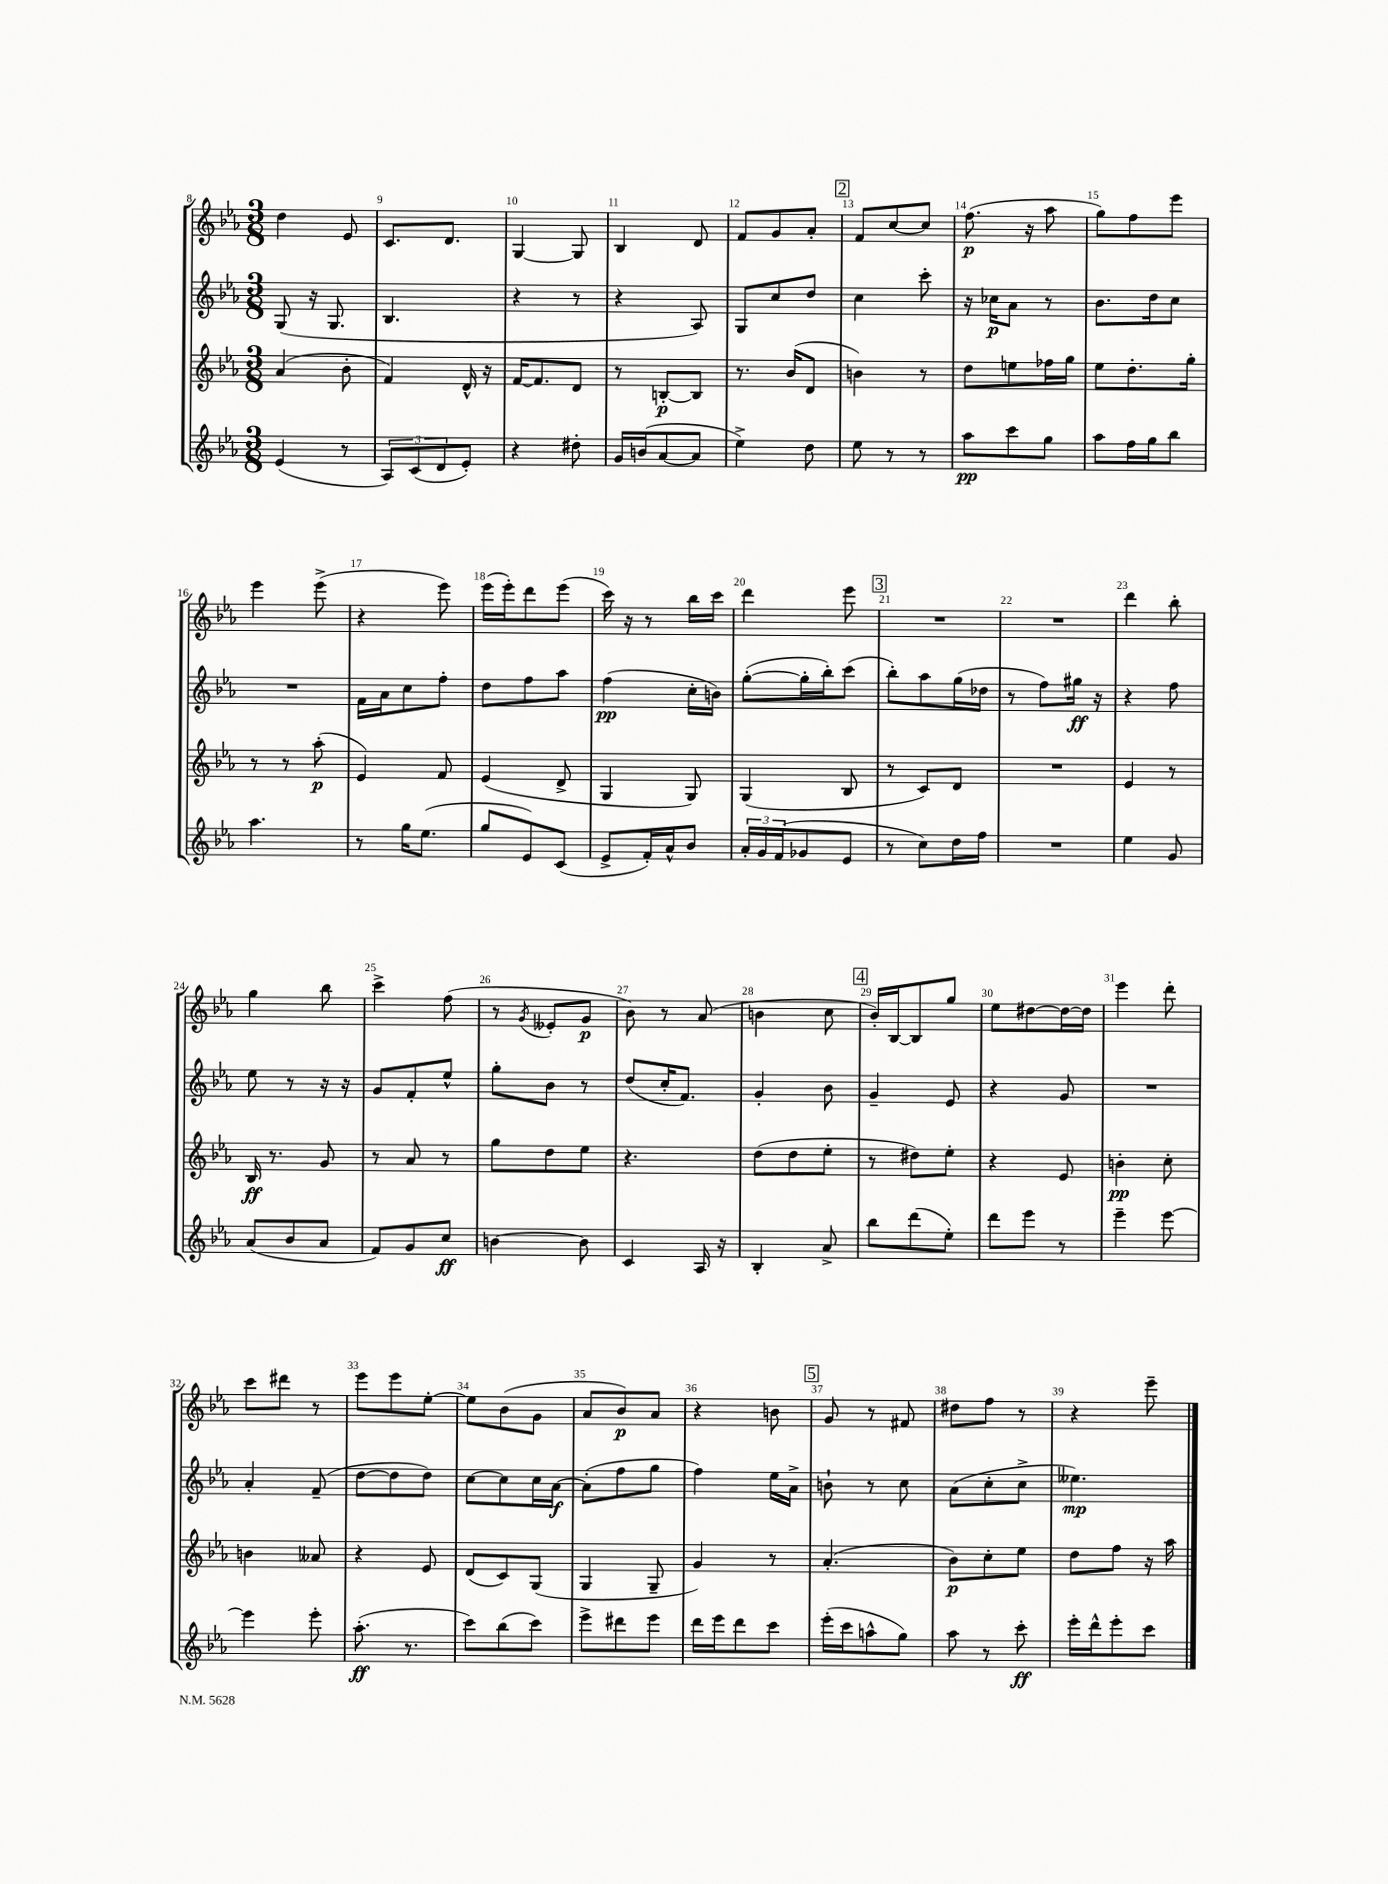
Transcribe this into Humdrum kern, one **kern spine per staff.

**kern	**kern	**kern	**kern
*staff4	*staff3	*staff2	*staff1
*clefG2	*clefG2	*clefG2	*clefG2
*k[b-e-a-]	*k[b-e-a-]	*k[b-e-a-]	*k[b-e-a-]
*M3/8	*M3/8	*M3/8	*M3/8
(4e-/	(4a-/	(8G/	4dd\
.	.	16r	.
.	.	8.G/	.
8r	8b-'\	.	8e-/
=	=	=	=
12A-/L)	4f/)	4.B-/	8.c/L
(12c/	.	.	.
12d/	.	.	.
.	.	.	8.d/J
8e-'/J)	16d^^/	.	.
.	16r	.	.
=	=	=	=
4r	[16f/LK	4r	[4G/
.	8.f/]	.	.
8dd#'\	8d/J	8r	8G/]
=	=	=	=
16g/LL	8r	4r	4B-/
(16b/J	.	.	.
[8a-/	[8B'/L	.	.
8a-/]J	8B/]J	8A-/)	8d/
=	=	=	=
4ee-^\)	8.r	8G/L	8f/L
.	.	8cc/	8g/
.	(16b-/LK	.	.
8dd\	8d/J	8dd/J	8a-'/J
=	=	=	=
8ee-\	4b\)	4cc\	8f/L
8r	.	.	[8cc/
8r	8r	8ccc'\	8cc/]J
=	=	=	=
8aa-\L	8dd\L	16r	(8.ff\
.	.	16cc-\LK	.
8ccc\	8ee\	8a-\J	.
.	.	.	16r
8gg\J	16ff-\L	8r	8aa-\
.	16gg\JJ	.	.
=	=	=	=
8aa-\L	8ee-\L	8.b-\L	8gg\L)
16ff\L	8.dd'\	.	8ff\
16gg\J	.	16dd\k	.
8bb-\J	.	8cc\J	8eee-\J
.	16gg'\Jk	.	.
=	=	=	=
4.aa-\	8r	4.r	4eee-\
.	8r	.	.
.	(8aa-'\	.	(8eee-^\
=	=	=	=
8r	4e-/)	16f\LL	4r
.	.	16a-\J	.
16gg\LK	.	8cc\	.
(8.ee-\J	.	.	.
.	8f/	8ff'\J	8eee-\)
=	=	=	=
8gg/L	(4e-/	8dd\L	(16eee-\LL
.	.	.	16eee-'\J)
8e-/)	.	8ff\	8ddd\
(8c/J	8d^/	8aa-\J	(8eee-\J
=	=	=	=
8e-^/L	4G/	(4ff\	16ccc\)
.	.	.	16r
16f'/L)	.	.	8r
16a-^^/J	.	.	.
8b-/J	8G/)	16cc'\LL	16bb-\LL
.	.	16b\JJ)	16ccc\JJ
=	=	=	=
24a-'/LL	(4G/	([8gg'\L	4ddd\
24g/	.	.	.
(24f/J	.	.	.
8g-/	.	16gg'\]L	.
.	.	16bb-'\J)	.
8e-/J	8B-/	(8ccc\J	8eee-\
=	=	=	=
8r	8r	8bb-'\L)	4.r
8cc\L)	8c/L)	8aa-\	.
16dd\L	8d/J	(16gg\L	.
16ff\JJ	.	16dd-\JJ	.
=	=	=	=
4.r	4.r	8r	4.r
.	.	8ff\L)	.
.	.	16gg#\Jk	.
.	.	16r	.
=	=	=	=
4ee-\	4e-/	4r	4ddd\
8g/	8r	8ff\	8bb-'\
=	=	=	=
(8a-/L	16B-/	8ee-\	4gg\
.	8.r	.	.
8b-/	.	8r	.
8a-/J	8g/	16r	8bb-\
.	.	16r	.
=	=	=	=
8f/L)	8r	8g/L	4ccc^\
8g/	8a-/	8f'/	.
8cc/J	8r	8ee-^^/J	(8ff\
=	=	=	=
[4b\	8gg\L	8gg'\L	8r
.	.	.	8qg/
.	8dd\	8b-\J	8e--'/L
8b\]	8ee-\J	8r	8g/J
=	=	=	=
4c/	4.r	(8dd/L	8b-\)
.	.	16cc'/K	8r
.	.	8.f/J)	.
16A-/	.	.	(8a-/
16r	.	.	.
=	=	=	=
4B-'/	(8dd\L	4g'/	4b\
.	8dd\	.	.
8a-^/	8ee-'\J	8b-\	8cc\
=	=	=	=
8bb-\L	8r	4g~/	16b-'/LL)
.	.	.	[16B-/J
(8ddd\	8dd#\L)	.	8B-/]
8ee-'\J)	8ee-'\J	8e-/	8gg/J
=	=	=	=
8ddd\L	4r	4r	8ee-\L
8eee-\J	.	.	[8dd#\
8r	8e-/	8g/	16dd#\_L
.	.	.	16dd#\]JJ
=	=	=	=
4eee-~\	4b'\	4.r	4eee-\
[8eee-\	8cc'\	.	8ddd'\
=	=	=	=
4eee-\]	4b\	4a-'/	8ccc\L
.	.	.	8ddd#\J
8eee-'\	8a--/	(8f~/	8r
=	=	=	=
(8.aa-'\	4r	[8dd\L	8eee-\L
.	.	8dd\]	8eee-\
8.r	.	.	.
.	8e-/	8dd\J)	[8ee-'\J
=	=	=	=
8ccc\L)	(8d/L	[8cc\L	8ee-\]L
(8bb-\	8c/)	8cc\]	(8b-\
8ccc\J)	(8G/J	16cc\L	8g\J
.	.	[16a-\JJ	.
=	=	=	=
8eee-^\L	4G/	(8a-'\]L	8a-/L
8ddd#\	.	8ff\	8b-/)
8eee-\J	8G~/	8gg\J	8a-/J
=	=	=	=
16ddd\LL	4g/)	4ff\)	4r
16eee-\J	.	.	.
8ddd\	.	.	.
8ccc\J	8r	16ee-\LL	8b\
.	.	16a-^\JJ	.
=	=	=	=
(16eee-'\LL	(4.a-'/	8b`\	8g/
16ccc\J	.	.	.
8aa^^\	.	8r	8r
8gg\J)	.	8cc\	8f#/
=	=	=	=
8aa-\	8b-\L)	(8a-\L	8dd#\L
8r	8cc'\	8cc'\	8ff\J
8ccc'\	8ee-\J	8cc^\J	8r
=	=	=	=
16eee-'\LL	8dd\L	4.ee--\)	4r
16ddd^^\J	.	.	.
8eee-'\	8ff\J	.	.
8ccc\J	16r	.	8eee-~\
.	16aa-\	.	.
==	==	==	==
*-	*-	*-	*-
